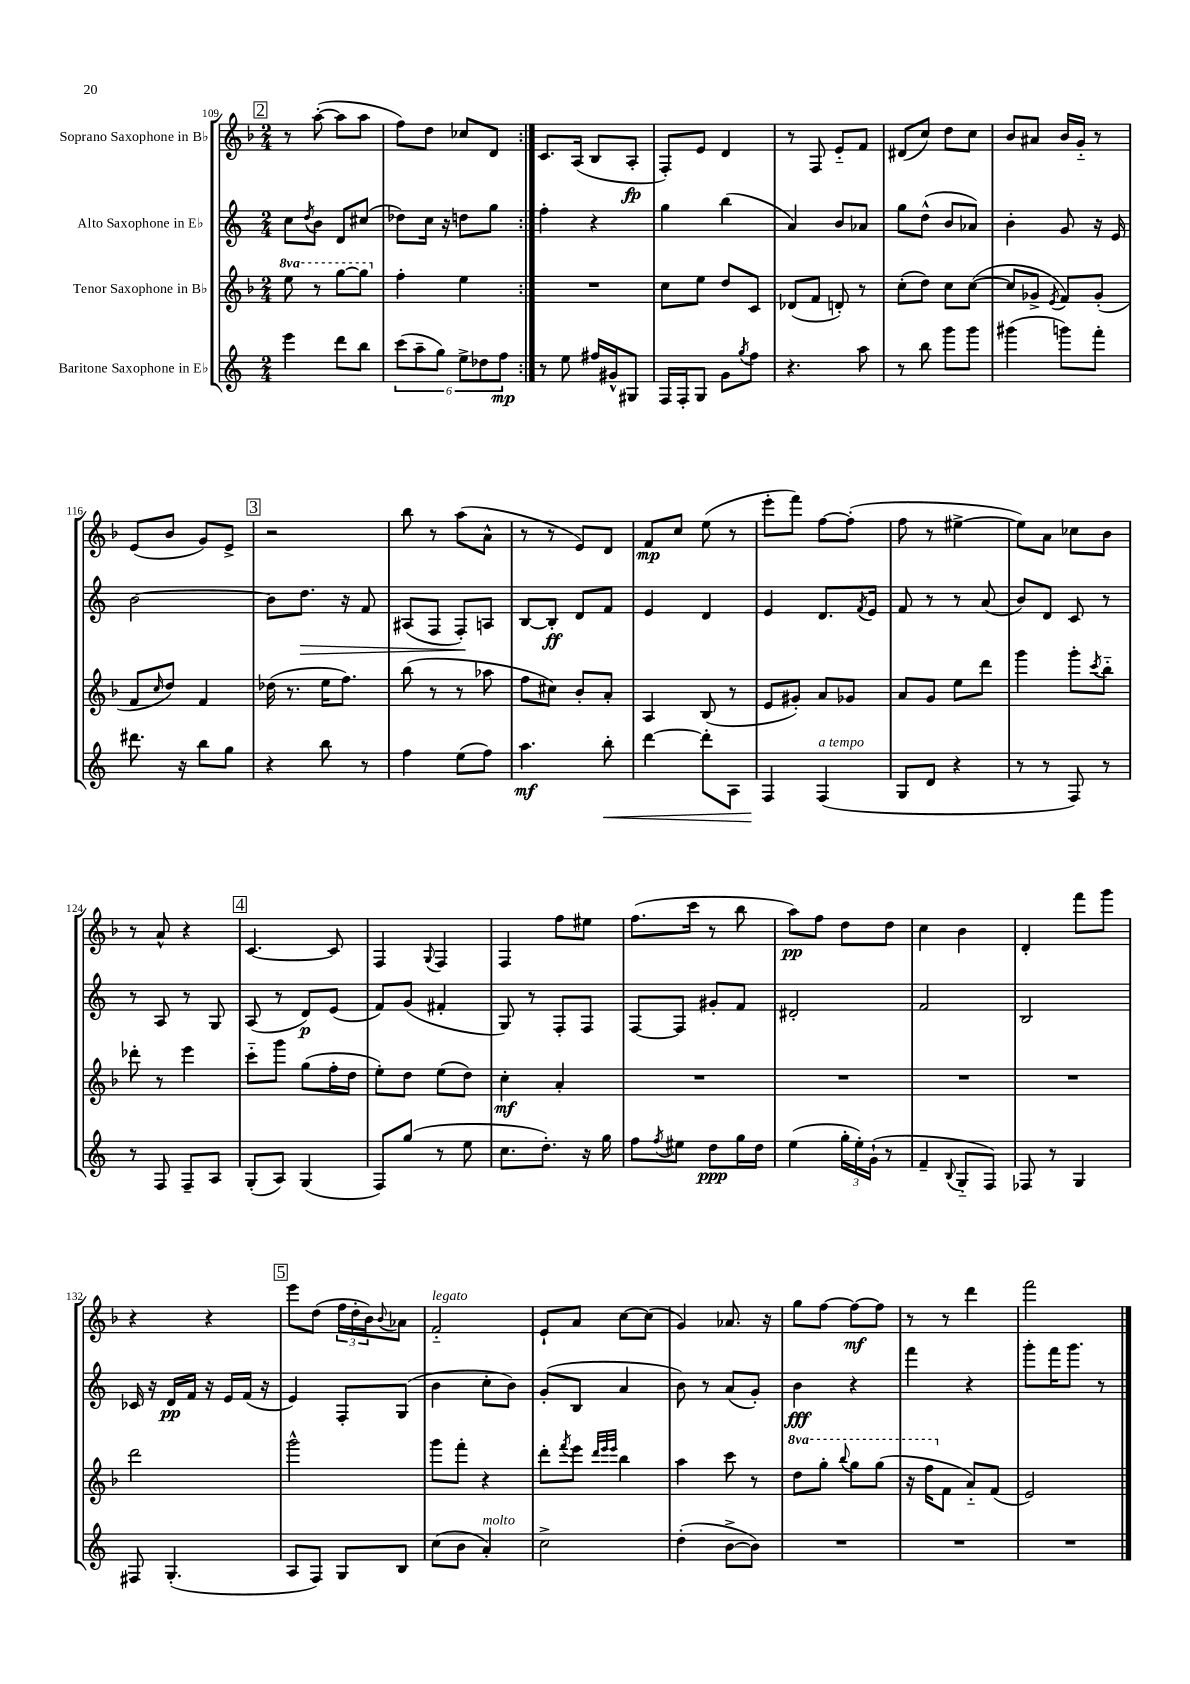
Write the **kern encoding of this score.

**kern	**dynam	**kern	**dynam	**kern	**dynam	**kern	**dynam
*part4	*part4	*part3	*part3	*part2	*part2	*part1	*part1
*staff4	*staff4	*staff3	*staff3	*staff2	*staff2	*staff1	*staff1
*I"Baritone Saxophone in E♭	*	*I"Tenor Saxophone in B♭	*	*I"Alto Saxophone in E♭	*	*I"Soprano Saxophone in B♭	*
*clefG2	*	*clefG2	*	*clefG2	*	*clefG2	*
*k[]	*	*k[b-]	*	*k[]	*	*k[b-]	*
*M2/4	*	*M2/4	*	*M2/4	*	*M2/4	*
*	*	*8va	*	*	*	*	*
!!LO:REH:place=s1:t=2
=109	=109	=109	=109	=109	=109	=109	=109
4eee\	.	8eee\	.	8cc\L	.	8r	.
.	.	.	.	8qdd/	.	.	.
.	.	8r	.	8b\J	.	([8aa'\	.
8ddd\L	.	[8ggg\L	.	8d/L	.	8aa\L]	.
8bb\J	.	8ggg\J]	.	(8cc#X/J	.	8aa\J	.
=110	=110	=110	=110	=110	=110	=110	=110
*	*	*X8va	*	*	*	*	*
(12ccc\L	.	4ff'\	.	8dd-X\L)	.	8ff\L)	.
12aa~\	.	.	.	.	.	.	.
.	.	.	.	16cc\Jk	.	8dd\J	.
12gg\J)	.	.	.	.	.	.	.
.	.	.	.	16r	.	.	.
12ee^\L	.	4ee\	.	8ddn\L	.	8cc-X/L	.
12dd-X\	.	.	.	.	.	.	.
.	.	.	.	8gg\J	.	8d/J	.
12ff\J	mp	.	.	.	.	.	.
=111:|!	=111:|!	=111:|!	=111:|!	=111:|!	=111:|!	=111:|!	=111:|!
8r	.	2r	.	4ff'\	.	8.c/L	.
8ee\	.	.	.	.	.	.	.
.	.	.	.	.	.	(16A/Jk	.
16ff#X/LL	.	.	.	4r	.	8B-/L	.
16g#X^^/J	.	.	.	.	.	.	.
8G#X/J	.	.	.	.	.	8A'/J	fp
=112	=112	=112	=112	=112	=112	=112	=112
16F/LL	.	8cc\L	.	4gg\	.	8F'/L)	.
16F'/J	.	.	.	.	.	.	.
8G/J	.	8ee\J	.	.	.	8e/J	.
8g\L	.	8dd/L	.	(4bb\	.	4d/	.
8qgg/	.	.	.	.	.	.	.
8ff\J	.	8c/J	.	.	.	.	.
=113	=113	=113	=113	=113	=113	=113	=113
4.r	.	(8d-X/L	.	4a/)	.	8r	.
.	.	8f/J	.	.	.	8F/	.
.	.	8dn'/)	.	8b/L	.	8e/L	.
8aa\	.	8r	.	8a-X/J	.	8f/J	.
=114	=114	=114	=114	=114	=114	=114	=114
8r	.	(8cc'\L	.	8gg\L	.	(8d#X/L	.
8bb\	.	8dd\J)	.	(8dd^^\J	.	8cc/J)	.
8ggg\L	.	8cc\L	.	8b/L	.	8dd\L	.
8ggg\J	.	([8cc\J	.	8a-X/J)	.	8cc\J	.
=115	=115	=115	=115	=115	=115	=115	=115
(4ggg#X\	.	8cc/L]	.	4b'\	.	8b-/L	.
.	.	8g-X^/J	.	.	.	8a#X/J	.
.	.	8qe/	.	.	.	.	.
8gggn\L)	.	8f/L)	.	8g/	.	16b-/LL	.
.	.	.	.	.	.	16g/JJ	.
8fff'\J	.	(8g-'/J	.	16r	.	8r	.
.	.	.	.	16e/	.	.	.
!!LO:LB:g=z
=116	=116	=116	=116	=116	=116	=116	=116
8.ddd#X\	.	8f/L	.	[2b\	.	(8e/L	.
.	.	16qqcc/	.	.	.	.	.
.	.	8dd/J)	.	.	.	8b-/J	.
16r	.	.	.	.	.	.	.
8bb\L	.	4f/	.	.	.	8g/L)	.
8gg\J	.	.	.	.	.	8e^/J	.
!!LO:REH:place=s1:t=3
=117	=117	=117	=117	=117	=117	=117	=117
4r	.	(16dd-X\	.	8b\L]	.	2r	.
.	.	8.r	.	.	.	.	.
!	!	!	!	!	!LO:HP:b	!	!
.	.	.	.	8.dd\J	>	.	.
8bb\	.	16ee\KL	.	.	.	.	.
.	.	8.ff\J)	.	16r	.	.	.
8r	.	.	.	8f/	.	.	.
=118	=118	=118	=118	=118	=118	=118	=118
4ff\	.	(8bb-\	.	(8A#X/L	.	8bb-\	.
.	.	8r	.	8F/J	.	8r	.
(8ee\L	.	8r	.	8F'/L)	.	(8aa\L	.
8ff\J)	.	8aa-X\	.	8An/J	]	8a^^\J	.
=119	=119	=119	=119	=119	=119	=119	=119
4.aa\	mf	8ff\L	.	[8B/L	.	8r	.
.	.	8cc#X\J)	.	8B'/J]	ff	8r	.
.	.	8b-'/L	.	8d/L	.	8e/L)	.
!	!LO:HP:b	!	!	!	!	!	!
8bb'\	<	8a'/J	.	8f/J	.	8d/J	.
=120	=120	=120	=120	=120	=120	=120	=120
[4ddd\	.	4A/	.	4e/	.	8f/L	mp
.	.	.	.	.	.	8cc/J	.
8ddd'\L]	.	(8B-/	.	4d/	.	(8ee\	.
8A\J	.	8r	.	.	.	8r	.
=121	=121	=121	=121	=121	=121	=121	=121
4F/	.	8e/L	.	4e/	.	8eee'\L	.
.	.	8g#X'/J)	.	.	.	8fff\J)	.
!LO:TX:a:i:t=a tempo	!	!	!	!	!	!	!
(4F/	[	8a/L	.	8.d/L	.	[8ff\L	.
.	.	8g-X/J	.	.	.	(8ff'\J]	.
.	.	.	.	8qf/	.	.	.
.	.	.	.	16e/Jk	.	.	.
=122	=122	=122	=122	=122	=122	=122	=122
8G/L	.	8a/L	.	8f/	.	8ff\	.
8d/J	.	8g/J	.	8r	.	8r	.
4r	.	8ee\L	.	8r	.	[4ee#X^\	.
.	.	8ddd\J	.	(8a/	.	.	.
=123	=123	=123	=123	=123	=123	=123	=123
8r	.	4ggg\	.	8b/L)	.	8ee#\L])	.
8r	.	.	.	8d/J	.	8a\J	.
8F/)	.	8ggg'\L	.	8c/	.	8cc-X\L	.
.	.	8qccc/	.	.	.	.	.
8r	.	8bb-\J	.	8r	.	8b-\J	.
!!LO:LB:g=z
=124	=124	=124	=124	=124	=124	=124	=124
8r	.	8ddd-X'\	.	8r	.	8r	.
8F/	.	8r	.	8A/	.	8a^^/	.
8F~/L	.	4eee\	.	8r	.	4r	.
8A/J	.	.	.	8G/	.	.	.
!!LO:REH:place=s1:t=4
=125	=125	=125	=125	=125	=125	=125	=125
(8G'/L	.	8ccc\L	.	(8A/	.	[4.c/	.
8A/J)	.	8ggg\J	.	8r	.	.	.
(4G/	.	(8gg\L	.	8d/L)	p	.	.
.	.	16ff'\L	.	(8e/J	.	8c/]	.
.	.	16dd\JJ	.	.	.	.	.
=126	=126	=126	=126	=126	=126	=126	=126
8F/L)	.	8ee'\L)	.	8f/L)	.	4F/	.
(8gg/J	.	8dd\J	.	(8g/J	.	.	.
.	.	.	.	.	.	8qqG/	.
8r	.	(8ee\L	.	4f#X'/	.	4F/	.
8ee\	.	8dd\J)	.	.	.	.	.
=127	=127	=127	=127	=127	=127	=127	=127
8.cc\L	.	4cc'\	mf	8G/)	.	4F/	.
.	.	.	.	8r	.	.	.
8.dd'\J)	.	.	.	.	.	.	.
.	.	4a'/	.	8F'/L	.	8ff\L	.
16r	.	.	.	8F/J	.	8ee#X\J	.
16gg\	.	.	.	.	.	.	.
=128	=128	=128	=128	=128	=128	=128	=128
8ff\L	.	2r	.	[8F/L	.	(8.ff\L	.
8qff/	.	.	.	.	.	.	.
8ee#X\J	.	.	.	8F/J]	.	.	.
.	.	.	.	.	.	16ccc\Jk	.
8dd\L	ppp	.	.	8g#X'/L	.	8r	.
16gg\L	.	.	.	8f/J	.	8bb-\	.
16dd\JJ	.	.	.	.	.	.	.
=129	=129	=129	=129	=129	=129	=129	=129
(4ee\	.	2r	.	2d#X'/	.	8aa\L)	pp
.	.	.	.	.	.	8ff\J	.
24gg'\LL	.	.	.	.	.	8dd\L	.
24ee'\)	.	.	.	.	.	.	.
(24g`\JJ	.	.	.	.	.	.	.
8r	.	.	.	.	.	8dd\J	.
=130	=130	=130	=130	=130	=130	=130	=130
4f~/	.	2r	.	2f/	.	4cc\	.
8qqB/	.	.	.	.	.	.	.
8G/L	.	.	.	.	.	4b-\	.
8F/J)	.	.	.	.	.	.	.
=131	=131	=131	=131	=131	=131	=131	=131
8F-X/	.	2r	.	2B/	.	4d'/	.
8r	.	.	.	.	.	.	.
4G/	.	.	.	.	.	8fff\L	.
.	.	.	.	.	.	8ggg\J	.
!!LO:LB:g=z
=132	=132	=132	=132	=132	=132	=132	=132
8F#X/	.	2ddd\	.	16c-X/	.	4r	.
.	.	.	.	16r	.	.	.
(4.G'/	.	.	.	16d/LL	pp	.	.
.	.	.	.	16f/JJ	.	.	.
.	.	.	.	16r	.	4r	.
.	.	.	.	16e/LL	.	.	.
.	.	.	.	(16f/JJ	.	.	.
.	.	.	.	16r	.	.	.
!!LO:REH:place=s1:t=5
=133	=133	=133	=133	=133	=133	=133	=133
8A/L	.	2ggg^^\	.	4e/)	.	8eee\L	.
8F/J)	.	.	.	.	.	(8dd\J	.
8G/L	.	.	.	8F'/L	.	24ff\LL	.
.	.	.	.	.	.	24dd'\	.
.	.	.	.	.	.	24b-\J)	.
.	.	.	.	.	.	8qqb-/	.
8B/J	.	.	.	(8G/J	.	8a-X\J	.
=134	=134	=134	=134	=134	=134	=134	=134
!	!	!	!	!	!	!LO:TX:a:i:t=legato	!
(8cc\L	.	8ggg\L	.	4b\	.	2f/	.
8b\J	.	8fff'\J	.	.	.	.	.
!LO:TX:a:i:t=molto	!	!	!	!	!	!	!
4a'/)	.	4r	.	8cc'\L	.	.	.
.	.	.	.	8b\J)	.	.	.
=135	=135	=135	=135	=135	=135	=135	=135
2cc^\	.	8ddd'\L	.	(8g'/L	.	8e`/L	.
.	.	8qfff/	.	.	.	.	.
.	.	8eee\J	.	8B/J	.	8a/J	.
.	.	32qqddd/LLL	.	.	.	.	.
.	.	32qqeee/	.	.	.	.	.
.	.	32qqeee/JJJ	.	.	.	.	.
.	.	4bb-\	.	4a/	.	[8cc\L	.
.	.	.	.	.	.	(8cc\J]	.
=136	=136	=136	=136	=136	=136	=136	=136
(4dd'\	.	4aa\	.	8b\)	.	4g/)	.
.	.	.	.	8r	.	.	.
[8b^\L	.	8ccc\	.	(8a/L	.	8.a-X/	.
8b\J])	.	8r	.	8g'/J)	.	.	.
.	.	.	.	.	.	16r	.
=137	=137	=137	=137	=137	=137	=137	=137
*	*	*8va	*	*	*	*	*
2r	.	8ddd\L	.	4b\	fff	8gg\L	.
.	.	8ggg'\J	.	.	.	[8ff\J	.
.	.	8qqbbb-/	.	.	.	.	.
.	.	8ggg\L	.	4r	.	8ff\L_	mf
.	.	(8ggg\J	.	.	.	8ff\J]	.
=138	=138	=138	=138	=138	=138	=138	=138
2r	.	16r	.	4fff\	.	8r	.
.	.	16fff\KL	.	.	.	.	.
*	*	*X8va	*	*	*	*	*
.	.	8f\J	.	.	.	8r	.
.	.	8a/L)	.	4r	.	4ddd\	.
.	.	(8f/J	.	.	.	.	.
=139	=139	=139	=139	=139	=139	=139	=139
2r	.	2e/)	.	8ggg'\L	.	2fff\	.
.	.	.	.	16fff\K	.	.	.
.	.	.	.	8.ggg\J	.	.	.
.	.	.	.	8r	.	.	.
==	==	==	==	==	==	==	==
*-	*-	*-	*-	*-	*-	*-	*-
